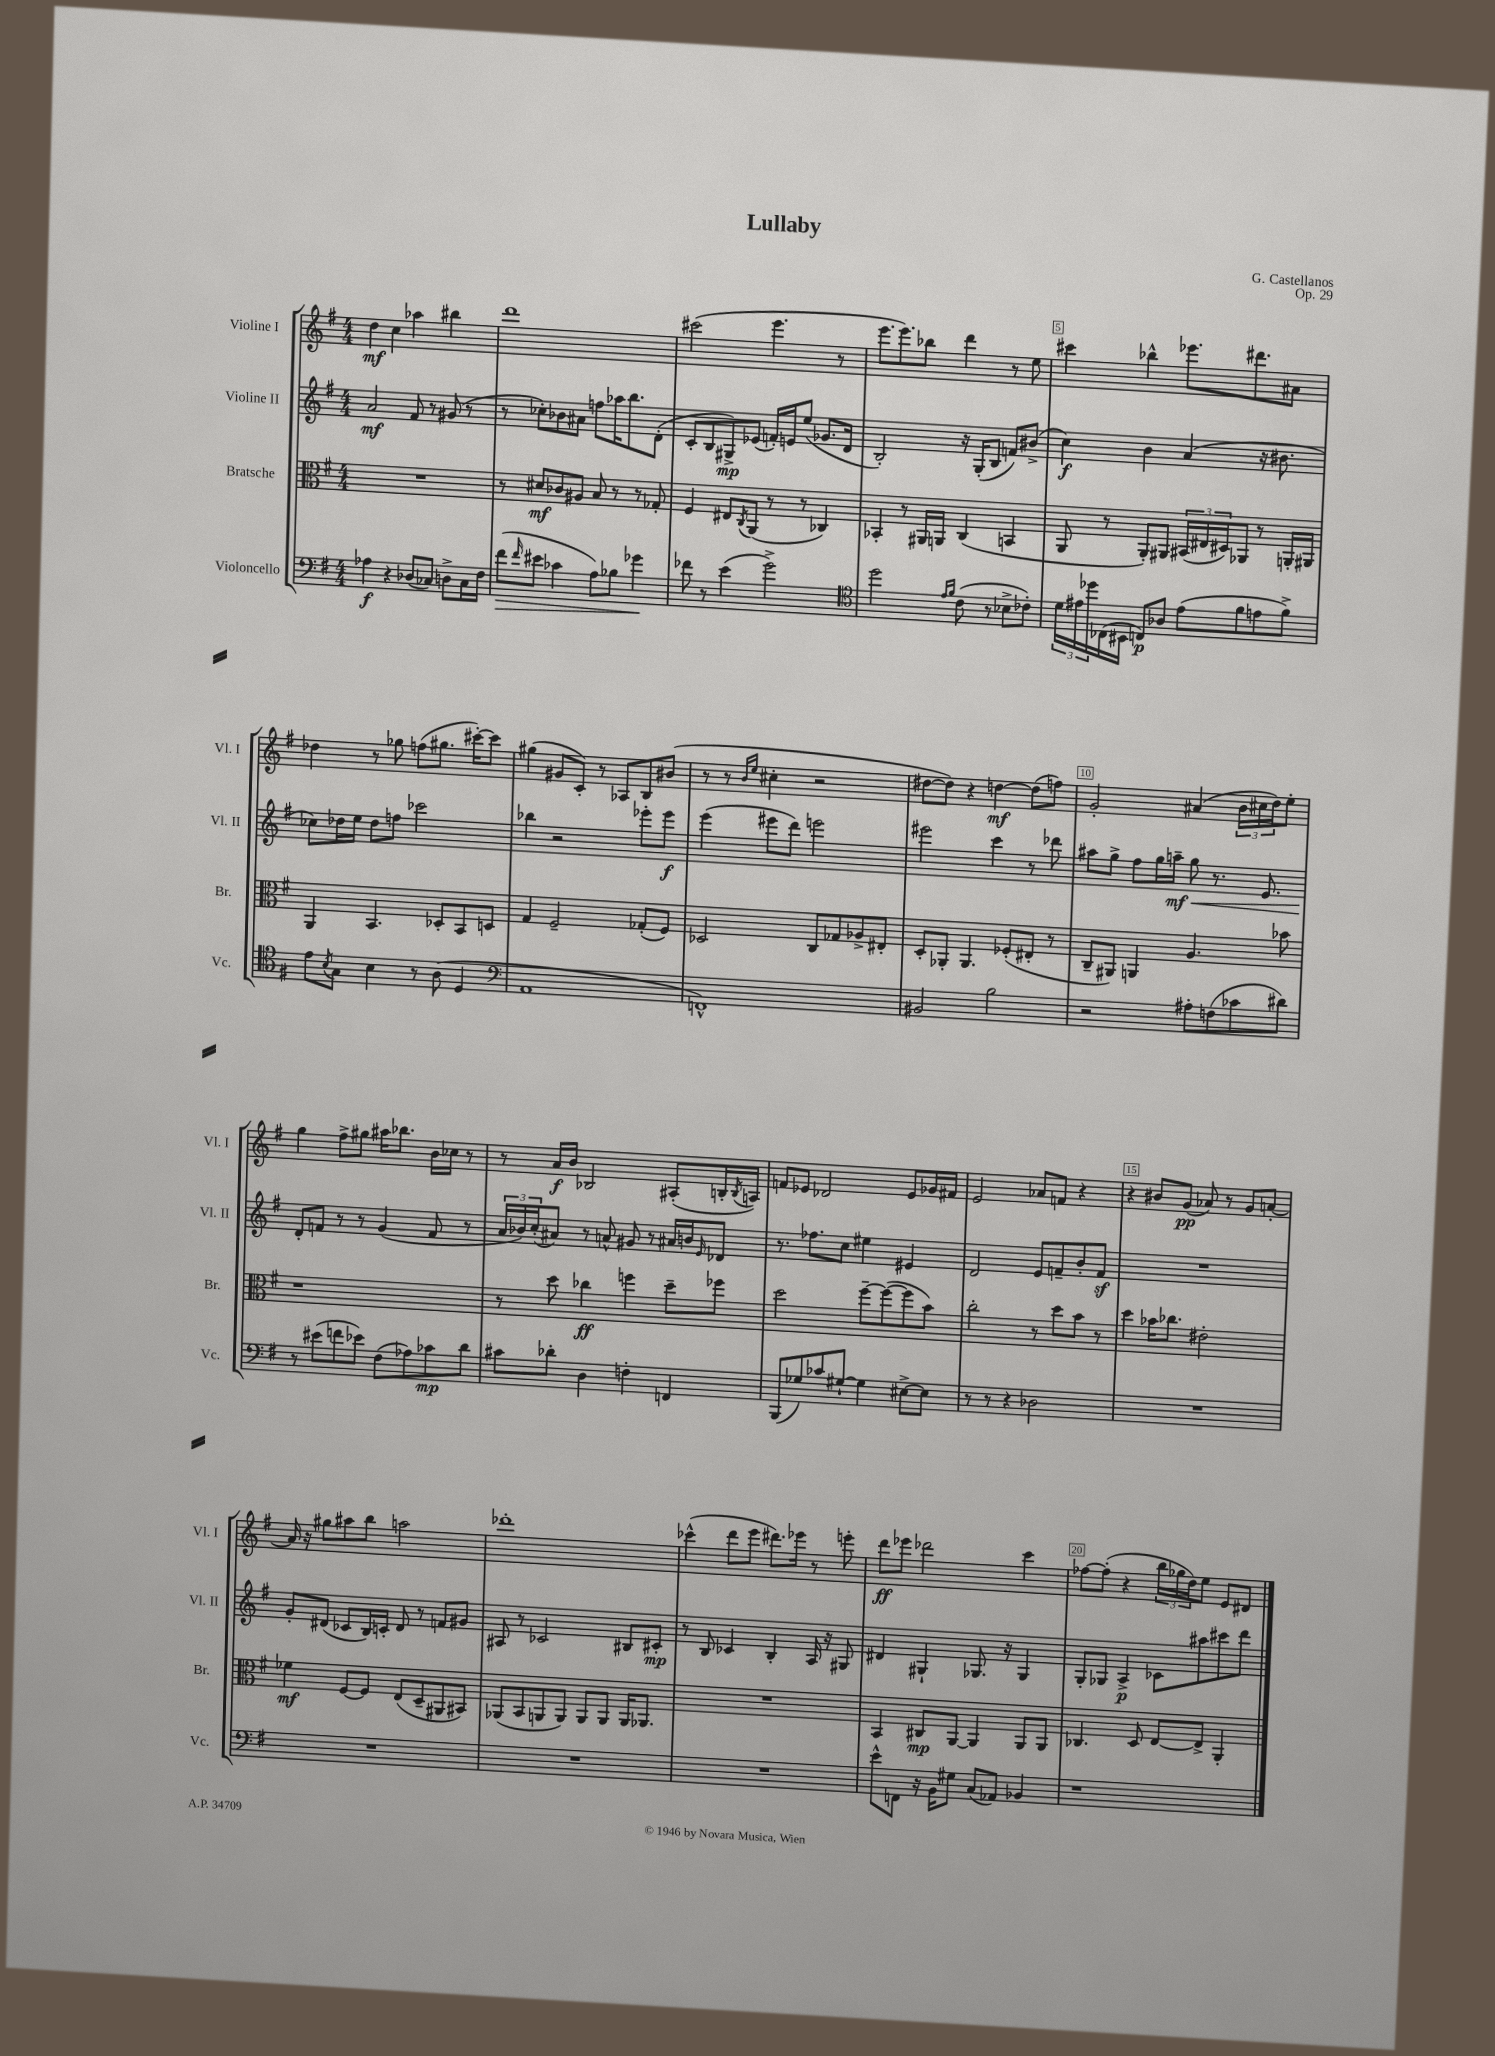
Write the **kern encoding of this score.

**kern	**dynam	**kern	**dynam	**kern	**dynam	**kern	**dynam
*part4	*part4	*part3	*part3	*part2	*part2	*part1	*part1
*staff4	*staff4	*staff3	*staff3	*staff2	*staff2	*staff1	*staff1
*I"Violoncello	*	*I"Bratsche	*	*I"Violine II	*	*I"Violine I	*
*I'Vc.	*	*I'Br.	*	*I'Vl. II	*	*I'Vl. I	*
*clefF4	*	*clefC3	*	*clefG2	*	*clefG2	*
*k[f#]	*	*k[f#]	*	*k[f#]	*	*k[f#]	*
*M4/4	*	*M4/4	*	*M4/4	*	*M4/4	*
=1	=1	=1	=1	=1	=1	=1	=1
4A-X\	f	1r	.	2a/	mf	4dd\	mf
4r	.	.	.	.	.	4cc\	.
(8D-X/L	.	.	.	8f#/	.	4aa-X\	.
8C-X/J)	.	.	.	8r	.	.	.
8Dn^\L	.	.	.	(8g#X/	.	4bb#X\	.
16C-\L	.	.	.	8r	.	.	.
16F#\JJ	.	.	.	.	.	.	.
=2	=2	=2	=2	=2	=2	=2	=2
!	!LO:HP:b	!	!	!	!	!	!
(8f#\L	>	8r	.	8r	.	1ddd	.
16qqf#/	.	.	.	.	.	.	.
8e#X\J	.	8d#X/L	mf	8cc-X'\L)	.	.	.
4c-X\	.	8c-X/	.	8b-X\	.	.	.
.	.	8A#X/J	.	8a#X\J	.	.	.
8A\L)	.	8B/	.	8ffn\L	.	.	.
8B-X\J	.	8r	.	16aa-X\K	.	.	.
.	.	.	.	8.bb\	.	.	.
4g-X\	.	8r	.	.	.	.	.
.	.	8G-X'/	.	(8d'\J	.	.	.
.	]	.	.	.	.	.	.
=3	=3	=3	=3	=3	=3	=3	=3
8f-X\	.	4F#/	.	8c'/L	.	(2ccc#X\	.
8r	.	.	.	8B/	.	.	.
(4e\	.	8E#X/L	.	8G#X^/)	mp	.	.
.	.	8qC/	.	.	.	.	.
.	.	(8AA/J	.	(8e-X/J	.	.	.
2g^\)	.	8r	.	16fn'/LL)	.	4.eee\	.
.	.	.	.	16en/J	.	.	.
.	.	8r	.	(8ee/J	.	.	.
.	.	4C-X/)	.	8.g-X/L	.	.	.
.	.	.	.	.	.	8r	.
.	.	.	.	16d/Jk	.	.	.
=4	=4	=4	=4	=4	=4	=4	=4
*clefC4	*	*	*	*	*	*	*
2dd\	.	4BB-X'/	.	2B'/)	.	8.eee\L	.
.	.	.	.	.	.	8.eee\)	.
.	.	8r	.	.	.	.	.
.	.	16AA#X/LL	.	.	.	8bb-X\J	.
.	.	16AAn/JJ	.	.	.	.	.
16qqe/LL	.	.	.	.	.	.	.
16qqf#/JJ	.	.	.	.	.	.	.
(8c\	.	(4C/	.	16r	.	4ddd\	.
.	.	.	.	(16G'/KL	.	.	.
8r	.	.	.	8B/J	.	.	.
8B-X^\L	.	4BBn/	.	8fn/L)	.	8r	.
8c-X'\J)	.	.	.	(8b#X^/J	.	8ee\	.
=5	=5	=5	=5	=5	=5	=5	=5
24d\LL	.	8AA/	.	4cc\)	f	4ccc#X\	.
24e#X\	.	.	.	.	.	.	.
24dd-X\	.	.	.	.	.	.	.
(16C-X\	.	8r	.	.	.	.	.
16BB#X\JJ	.	.	.	.	.	.	.
8Cn/L)	p	8AA'/L)	.	4b\	.	4bb-X^^\	.
8A-X/J	.	8AA#X/J	.	.	.	.	.
(8e#\L	.	(24BB#X/LL	.	(4a/	.	8.eee-X\L	.
.	.	24E#X/	.	.	.	.	.
.	.	24D#X/J)	.	.	.	.	.
8f#\	.	8AA-X/J	.	.	.	.	.
.	.	.	.	.	.	8.ddd#X\	.
8en\	.	8r	.	16r	.	.	.
.	.	.	.	8.b#X\	.	.	.
8f#^\J)	.	16AAn'/LL	.	.	.	8a#X\J	.
.	.	16AA#X/JJ	.	.	.	.	.
!!LO:LB:g=z
=6	=6	=6	=6	=6	=6	=6	=6
8e\L	.	4AA/	.	8cc-X\L)	.	4dd-X\	.
8qB/	.	.	.	.	.	.	.
8G\J	.	.	.	16dd-X\L	.	.	.
.	.	.	.	16ee\JJ	.	.	.
4B\	.	4.BB/	.	8dd-\L	.	8r	.
.	.	.	.	8ffn\J	.	8gg-X\	.
8r	.	.	.	2ccc-X\	.	(8ffn\L	.
(8A\	.	8D-X'/L	.	.	.	8.gg#X\J	.
4D/	.	8BB/	.	.	.	.	.
.	.	.	.	.	.	[16ccc#X'\KL)	.
.	.	8Dn/J	.	.	.	8ccc#\J]	.
=7	=7	=7	=7	=7	=7	=7	=7
*clefF4	*	*	*	*	*	*	*
1AA	.	4G/	.	4bb-X\	.	(4gg#X\	.
.	.	2F#~/	.	2r	.	8g#X/L	.
.	.	.	.	.	.	8c'/J)	.
.	.	.	.	.	.	8r	.
.	.	.	.	.	.	8A-X/L	.
.	.	(8G-X'/L	.	8eee-X'\L	.	8B/	.
.	.	8F#/J)	.	8eee-\J	f	(8b#X/J	.
=8	=8	=8	=8	=8	=8	=8	=8
1FFn^^)	.	2D-X/	.	(4eee\	.	8r	.
.	.	.	.	.	.	8r	.
.	.	.	.	.	.	16qqb/LL	.
.	.	.	.	.	.	16qqee/JJ	.
.	.	.	.	8eee#X\L	.	4cc#X'\	.
.	.	.	.	8ddd\J)	.	.	.
.	.	8C/L	.	2eeen\	.	2r	.
.	.	8G-X/	.	.	.	.	.
.	.	8A-X^/	.	.	.	.	.
.	.	8E#X'/J	.	.	.	.	.
=9	=9	=9	=9	=9	=9	=9	=9
2BB#X/	.	8D'/L	.	2eee#X\	.	[8dd#X\L	.
.	.	8AA-X'/J	.	.	.	8dd#\J])	.
.	.	4.AA-/	.	.	.	4r	.
2B\	.	.	.	4ccc\	.	[4ddn\	mf
.	.	(8F-X'/L	.	.	.	.	.
.	.	8E#X'/J	.	8r	.	(8dd\L]	.
.	.	8r	.	8ddd-X\	.	8ffn\J)	.
=10	=10	=10	=10	=10	=10	=10	=10
2r	.	8C~/L	.	8aa#X\L	.	2g'/	.
.	.	8AA#X/J)	.	8gg^\J	.	.	.
.	.	4AAn/	.	8ff#\L	.	.	.
.	.	.	.	16gg\L	.	.	.
!	!	!	!	!	!LO:HP:b	!	!
.	.	.	.	16aan~\JJ	< mf	.	.
8A#X'\L	.	4.A/	.	8gg\	.	(4a#X/	.
(8Fn\	.	.	.	8.r	.	.	.
8c-X\	.	.	.	.	.	24b\LL	.
.	.	.	.	.	.	24cc#X\	.
.	.	.	.	8.e/	.	.	.
.	.	.	.	.	.	24dd\J)	.
8d#X\J)	.	8b-X\	.	.	.	8ee'\J	.
!!LO:LB:g=z
=11	=11	=11	=11	=11	=11	=11	=11
8r	.	1r	.	8d'/L	.	4gg\	.
(8e#X\L	.	.	.	8fn/J	[	.	.
8fn\	.	.	.	8r	.	8ff#^\L	.
8e-X\J)	.	.	.	8r	.	8gg#X\J	.
(8F#\L	.	.	.	(4g/	.	16aa#X\KL	.
.	.	.	.	.	.	8.bb-X\J	.
8A-X\)	.	.	.	.	.	.	.
8c-X\	mp	.	.	8f/	.	16b\LL	.
.	.	.	.	.	.	16cc-X\JJ	.
8d\J	.	.	.	8r	.	8r	.
=12	=12	=12	=12	=12	=12	=12	=12
8c#X\L	.	8r	.	24a/LL	.	8r	.
.	.	.	.	24b-X/)	.	.	.
.	.	.	.	(24cc'/J	.	.	.
8d-X'\J	.	8dd\	.	8a#X/J)	.	16a/LL	f
.	.	.	.	.	.	16b/JJ	.
4D\	.	4cc-X\	ff	8r	.	2B-X/	.
.	.	.	.	8an^^/	.	.	.
4Fn'\	.	4ffn\	.	8g#X/	.	.	.
.	.	.	.	8r	.	.	.
4FFn/	.	8dd~\L	.	16a#X/LL	.	(8A#X'/L	.
.	.	.	.	16bn/J	.	.	.
.	.	.	.	16qqe/	.	.	.
.	.	8ff-X\J	.	8d-X/J	.	16Bn'/L	.
.	.	.	.	.	.	8qB/	.
.	.	.	.	.	.	16An/JJ)	.
=13	=13	=13	=13	=13	=13	=13	=13
(8BBB/L	.	2dd\	.	8.r	.	8fn/L	.
8G-X/)	.	.	.	.	.	8e-X/J	.
.	.	.	.	8.ff-X\L	.	.	.
8c-X/	.	.	.	.	.	2d-X/	.
[8G#X`/J	.	.	.	8cc\J	.	.	.
4G#\]	.	[8ff#~\L	.	4ee#X\	.	.	.
.	.	(8ff#\_	.	.	.	.	.
[8E#X^\L	.	8ff#\]	.	4e#X/	.	8e-/L	.
8E#\J]	.	8b\J)	.	.	.	16g-X/L	.
.	.	.	.	.	.	16f#X/JJ	.
=14	=14	=14	=14	=14	=14	=14	=14
8r	.	2cc'\	.	2d/	.	2e/	.
8r	.	.	.	.	.	.	.
4r	.	.	.	.	.	.	.
2D-X\	.	8r	.	8e/L	.	8a-X/L	.
.	.	8dd\L	.	8fn~/	.	8fn/J	.
.	.	8b\J	.	8b'/	.	4r	.
.	.	8r	.	8fz/J	.	.	.
=15	=15	=15	=15	=15	=15	=15	=15
1r	.	4dd\	.	1r	.	4r	.
.	.	16b-X\KL	.	.	.	8b#X/L	.
.	.	8.cc-X\J	.	.	.	.	.
.	.	.	.	.	.	(8g/J	pp
.	.	2e#X'\	.	.	.	8a-X/)	.
.	.	.	.	.	.	8r	.
.	.	.	.	.	.	8g/L	.
.	.	.	.	.	.	[8an'/J	.
!!LO:LB:g=z
=16	=16	=16	=16	=16	=16	=16	=16
1r	.	4f-X\	mf	8g'/L	.	16a/]	.
.	.	.	.	.	.	16r	.
.	.	.	.	(8d#X/J	.	8gg#X\L	.
.	.	[8F#/L	.	8c-X/L	.	8aa#X\	.
.	.	8F#/J]	.	16B/L)	.	8bb\J	.
.	.	.	.	16cn'/JJ	.	.	.
.	.	(8E/L	.	8d#/	.	2aan\	.
.	.	8D~/	.	8r	.	.	.
.	.	8AA#X/	.	8fn/L	.	.	.
.	.	8BB#X/J)	.	8g#X/J	.	.	.
=17	=17	=17	=17	=17	=17	=17	=17
1r	.	(8AA-X/L	.	8A#X/	.	1ddd-X'	.
.	.	8BB/	.	8r	.	.	.
.	.	8AAn/	.	2c-X/	.	.	.
.	.	8AA/J)	.	.	.	.	.
.	.	8AA/L	.	.	.	.	.
.	.	8AA/J	.	.	.	.	.
.	.	16AA/KL	.	8B#X/L	.	.	.
.	.	8.AA-X/J	.	.	.	.	.
.	.	.	.	8c#X'/J	mp	.	.
=18	=18	=18	=18	=18	=18	=18	=18
1r	.	1r	.	8r	.	(4ccc-X^^\	.
.	.	.	.	8B/	.	.	.
.	.	.	.	4c-X/	.	8ddd\L	.
.	.	.	.	.	.	8eee\J	.
.	.	.	.	4B'/	.	8.ddd#X\L)	.
.	.	.	.	.	.	16eee-X\Jk	.
.	.	.	.	16A/	.	8r	.
.	.	.	.	16r	.	.	.
.	.	.	.	8G#X/	.	8eeen'\	.
=19	=19	=19	=19	=19	=19	=19	=19
8e^^\L	.	4BB/	.	4d#X/	.	8ddd\L	ff
8FFn\J	.	.	.	.	.	8eee-X\J	.
16r	.	8C#X/L	mp	4G#X`/	.	2ddd-X\	.
16BB\KL	.	.	.	.	.	.	.
8G#X\J	.	[8AA/J	.	.	.	.	.
(8C/L	.	4AA/]	.	8.G-X/	.	.	.
8AA-X/J)	.	.	.	.	.	.	.
.	.	.	.	16r	.	.	.
4BB-X/	.	8AA/L	.	4G-/	.	4ccc\	.
.	.	8AA/J	.	.	.	.	.
=20	=20	=20	=20	=20	=20	=20	=20
1r	.	4.C-X/	.	8G'/L	.	[8ff-X\L	.
.	.	.	.	8G-X/J	.	(8ff-'\J]	.
.	.	.	.	4A^/	p	4r	.
.	.	8D/	.	.	.	.	.
.	.	[8E/L	.	8c-X\L	.	24bb\LL	.
.	.	.	.	.	.	24gg-X\	.
.	.	.	.	.	.	24dd\J)	.
.	.	8E^/J]	.	8aa#X\	.	8ee\J	.
.	.	4AA'/	.	8ccc#X\	.	8e/L	.
.	.	.	.	8ddd\J	.	8d#X/J	.
==	==	==	==	==	==	==	==
*-	*-	*-	*-	*-	*-	*-	*-
